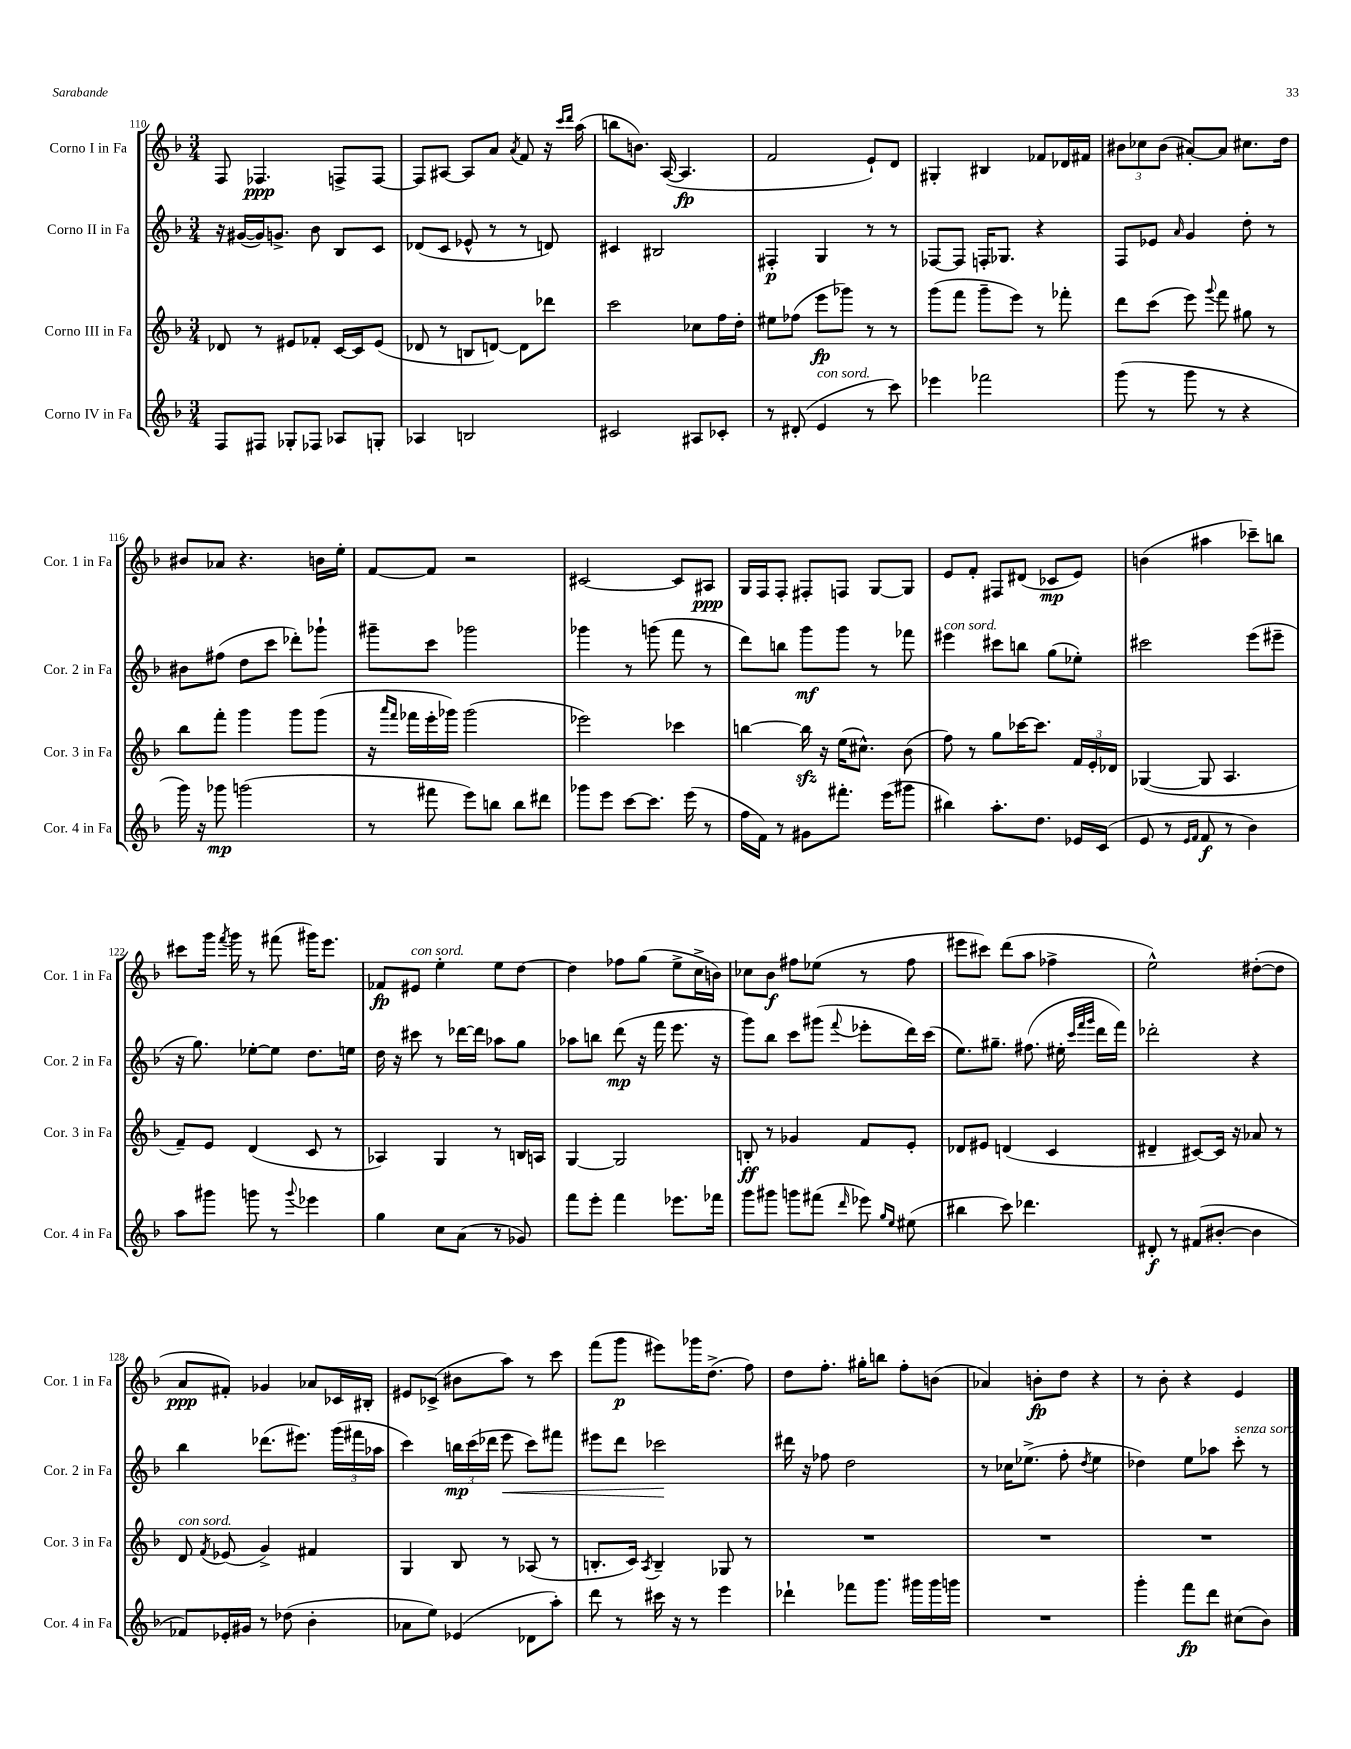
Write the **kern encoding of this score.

**kern	**dynam	**kern	**dynam	**kern	**dynam	**kern	**dynam
*part4	*part4	*part3	*part3	*part2	*part2	*part1	*part1
*staff4	*staff4	*staff3	*staff3	*staff2	*staff2	*staff1	*staff1
*I"Corno IV in Fa	*	*I"Corno III in Fa	*	*I"Corno II in Fa	*	*I"Corno I in Fa	*
*I'Cor. 4 in Fa	*	*I'Cor. 3 in Fa	*	*I'Cor. 2 in Fa	*	*I'Cor. 1 in Fa	*
*clefG2	*	*clefG2	*	*clefG2	*	*clefG2	*
*k[b-]	*	*k[b-]	*	*k[b-]	*	*k[b-]	*
*M3/4	*	*M3/4	*	*M3/4	*	*M3/4	*
=110	=110	=110	=110	=110	=110	=110	=110
8F/L	.	8d-X/	.	16r	.	8F/	.
.	.	.	.	([16g#X/LL	.	.	.
8F#X/J	.	8r	.	16g#/J])	.	4.F-X/	ppp
.	.	.	.	8.gn^/J	.	.	.
8G-X'/L	.	8e#X/L	.	.	.	.	.
8F-X/J	.	8f-X'/J	.	8b-\	.	.	.
8A-X/L	.	[16c/LL	.	8B-/L	.	8Fn^/L	.
.	.	16c/J]	.	.	.	.	.
8Gn'/J	.	(8e#/J	.	8c/J	.	[8F/J	.
=111	=111	=111	=111	=111	=111	=111	=111
4A-X/	.	8d-X/	.	(8d-X/L	.	8F/L]	.
.	.	8r	.	8c/J	.	[8A#X/J	.
2Bn/	.	8Bn/L	.	8e-X^^/	.	8A#/L]	.
.	.	[8dn/J)	.	8r	.	8a/J	.
.	.	.	.	.	.	8qa/	.
.	.	8d\L]	.	8r	.	8f/	.
.	.	8ddd-X\J	.	8dn/)	.	16r	.
.	.	.	.	.	.	16qqccc/LL	.
.	.	.	.	.	.	16qqddd/JJ	.
.	.	.	.	.	.	(16aa\	.
=112	=112	=112	=112	=112	=112	=112	=112
2c#X/	.	2ccc\	.	4c#X/	.	8bbn\L	.
.	.	.	.	.	.	8.bn\J)	.
.	.	.	.	2B#X/	.	.	.
.	.	.	.	.	.	([16A/	.
.	.	.	.	.	.	4.A/]	fp
8A#X/L	.	8cc-X\L	.	.	.	.	.
8c-X'/J	.	16ff\L	.	.	.	.	.
.	.	16dd'\JJ	.	.	.	.	.
=113	=113	=113	=113	=113	=113	=113	=113
8r	.	8ee#X\L	.	4F#X'/	p	2f/	.
(8d#X'/	.	(8ff-X\J	.	.	.	.	.
!LO:TX:a:i:t=con sord.	!	!	!	!	!	!	!
4e/	.	8eee\L	fp	4G/	.	.	.
.	.	8ggg-X\J)	.	.	.	.	.
8r	.	8r	.	8r	.	8e`/L)	.
8ccc\)	.	8r	.	8r	.	8d/J	.
=114	=114	=114	=114	=114	=114	=114	=114
4eee-X\	.	(8ggg\L	.	[8F-X/L	.	4G#X'/	.
.	.	8fff\J	.	8F-/J]	.	.	.
2fff-X\	.	8ggg~\L	.	16Fn'/KL	.	4B#X/	.
.	.	.	.	8.G-X/J	.	.	.
.	.	8eee\J)	.	.	.	.	.
.	.	8r	.	4r	.	8f-X/L	.
.	.	8fff-X'\	.	.	.	16d-X/L	.
.	.	.	.	.	.	16f#X/JJ	.
=115	=115	=115	=115	=115	=115	=115	=115
(8ggg\	.	8ddd\L	.	8F/L	.	12b#X\L	.
.	.	.	.	.	.	12cc-X\	.
8r	.	(8ccc\J	.	8e-X/J	.	.	.
.	.	.	.	.	.	(12b#\J	.
.	.	.	.	16qqa/	.	.	.
8ggg\	.	8eee\)	.	4g/	.	[8a#X'/L)	.
.	.	8qqggg/	.	.	.	.	.
8r	.	8fff\	.	.	.	8a#/J]	.
4r	.	8gg#X\	.	8dd'\	.	8.cc#X\L	.
.	.	8r	.	8r	.	.	.
.	.	.	.	.	.	16dd\Jk	.
!!LO:LB:g=z
=116	=116	=116	=116	=116	=116	=116	=116
16ggg\)	.	8bb-\L	.	8b#X\L	.	8b#X/L	.
16r	.	.	.	.	.	.	.
8ggg-X\	mp	8fff'\J	.	(8ff#X\J	.	8a-X/J	.
(2gggn\	.	4ggg\	.	8dd\L	.	4.r	.
.	.	.	.	8ccc\J	.	.	.
.	.	8ggg\L	.	8ddd-X'\L)	.	.	.
.	.	(8ggg\J	.	8ggg-X`\J	.	16bn\LL	.
.	.	.	.	.	.	16ee'\JJ	.
=117	=117	=117	=117	=117	=117	=117	=117
8r	.	16r	.	8ggg#X~\L	.	[8f/L	.
.	.	16qqaaa/LL	.	.	.	.	.
.	.	16qqfff/JJ	.	.	.	.	.
.	.	16fff-X\LL	.	.	.	.	.
8fff#X\	.	16eee'\	.	8ccc\J	.	8f/J]	.
.	.	16ggg-X\JJ)	.	.	.	.	.
8eee\L)	.	(2ggg-\	.	2ggg-X\	.	2r	.
8bbn\J	.	.	.	.	.	.	.
8bb\L	.	.	.	.	.	.	.
8ddd#X\J	.	.	.	.	.	.	.
=118	=118	=118	=118	=118	=118	=118	=118
8ggg-X\L	.	2eee-X\)	.	4ggg-X\	.	[2c#X/	.
8eee\J	.	.	.	.	.	.	.
[8ccc\L	.	.	.	8r	.	.	.
8.ccc\J]	.	.	.	(8gggn\	.	.	.
.	.	4ccc-X\	.	8fff\	.	8c#/L]	.
(16eee\	.	.	.	.	.	.	.
8r	.	.	.	8r	.	8A#X/J	ppp
=119	=119	=119	=119	=119	=119	=119	=119
16ff\LL	.	[4bbn\	.	8ddd\L)	.	16G/LL	.
16f\JJ)	.	.	.	.	.	16F/J	.
8r	.	.	.	8bbn\J	.	8F'/J	.
8g#X\L	.	16bbzz\]	.	8ggg\L	mf	8F#X'/L	.
.	.	16r	.	.	.	.	.
8.fff#X'\J	.	(16ee\KL	.	8ggg\J	.	8Fn/J	.
.	.	8.cc#X^^\J)	.	.	.	.	.
.	.	.	.	8r	.	[8G/L	.
(16eee\KL	.	.	.	.	.	.	.
8ggg#X\J	.	(8b-\	.	8fff-X\	.	8G/J]	.
=120	=120	=120	=120	=120	=120	=120	=120
!	!	!	!	!LO:TX:a:i:t=con sord.	!	!	!
4bb#X\)	.	8ff\)	.	4eee#X\	.	8e/L	.
.	.	8r	.	.	.	8f'/J	.
8.aa'\L	.	8gg\L	.	8ccc#X\L	.	8F#X/L	.
.	.	[16ccc-X\K	.	8bbn\J	.	(8d#X/J	.
8.dd\J	.	8.ccc-\J]	.	.	.	.	.
.	.	.	.	(8gg\L	.	8c-X/L	mp
16e-X/LL	.	24f/LL	.	8ee-X'\J)	.	8e/J)	.
.	.	24e'/	.	.	.	.	.
(16c/JJ	.	.	.	.	.	.	.
.	.	24d-X/JJ	.	.	.	.	.
=121	=121	=121	=121	=121	=121	=121	=121
8e/	.	([4G-X/	.	2ccc#X\	.	(4bn\	.
8r	.	.	.	.	.	.	.
16qqe/LL	.	.	.	.	.	.	.
16qqf/JJ	.	.	.	.	.	.	.
8f/	f	8G-/]	.	.	.	4aa#X\	.
8r	.	4.A/	.	.	.	.	.
4b-\)	.	.	.	(8eee\L	.	8ccc-X~\L)	.
.	.	.	.	8eee#X~\J	.	8bbn\J	.
!!LO:LB:g=z
=122	=122	=122	=122	=122	=122	=122	=122
8aa\L	.	8f~/L)	.	16r	.	8ccc#X\L	.
.	.	.	.	8.gg\)	.	.	.
8ggg#X\J	.	8e/J	.	.	.	16ggg\Jk	.
.	.	.	.	.	.	8qfff/	.
.	.	.	.	.	.	16ggg\	.
8gggn\	.	(4d/	.	[8ee-X'\L	.	8r	.
8r	.	.	.	8ee-\J]	.	(8fff#X\	.
8qqggg/	.	.	.	.	.	.	.
4eee-X\	.	8c/	.	8.dd\L	.	16ggg#X\KL)	.
.	.	.	.	.	.	8.eee\J	.
.	.	8r	.	.	.	.	.
.	.	.	.	16een\Jk	.	.	.
=123	=123	=123	=123	=123	=123	=123	=123
4gg\	.	4A-X/)	.	16dd\	.	8f-X/L	fp
.	.	.	.	16r	.	.	.
!	!	!	!	!	!	!LO:TX:a:i:t=con sord.	!
.	.	.	.	8ccc#X\	.	8e#X/J	.
8cc\L	.	4G/	.	8r	.	4ee'\	.
(8a\J	.	.	.	[16ddd-X\LL	.	.	.
.	.	.	.	16ddd-\JJ]	.	.	.
8r	.	8r	.	8aa-X\L	.	8ee\L	.
8g-X/)	.	16Bn/LL	.	8gg\J	.	[8dd\J	.
.	.	16An/JJ	.	.	.	.	.
=124	=124	=124	=124	=124	=124	=124	=124
8fff\L	.	[4G/	.	8aa-X\L	.	4dd\]	.
8eee'\J	.	.	.	8bbn\J	.	.	.
4fff\	.	2G/]	.	(8ddd\	mp	8ff-X\L	.
.	.	.	.	16r	.	(8gg\J	.
.	.	.	.	16fff\	.	.	.
8.eee-X\L	.	.	.	8.eee\	.	8ee^\L	.
.	.	.	.	.	.	16cc^\L	.
16fff-X\Jk	.	.	.	16r	.	16bn\JJ)	.
=125	=125	=125	=125	=125	=125	=125	=125
8ggg\L	.	8Bn'/	ff	8ggg\L)	.	8cc-X\L	.
8ggg#X\J	.	8r	.	8bb-\J	.	8b-\J	f
8gggn\L	.	4g-X/	.	8ccc\L	.	8ff#X\L	.
(8fff#X\J	.	.	.	(8ggg#X\J	.	(8ee-X\J	.
16qqddd/	.	.	.	8qqfff/	.	.	.
8eee-X\)	.	8f/L	.	8eee-X'\L	.	8r	.
16qqgg/LL	.	.	.	.	.	.	.
16qqee/JJ	.	.	.	.	.	.	.
(8ee#X\	.	8e'/J	.	16ddd\L)	.	8ff#\	.
.	.	.	.	(16ccc\JJ	.	.	.
=126	=126	=126	=126	=126	=126	=126	=126
4bb#X\	.	8d-X/L	.	8.ee\L)	.	8eee#X\L	.
.	.	8e#X/J	.	.	.	8ccc#X\J)	.
.	.	.	.	8.gg#X~\J	.	.	.
8ccc\)	.	(4dn/	.	.	.	(8ddd\L	.
4.ddd-X\	.	.	.	(8.ff#X\	.	8aa\J	.
.	.	4c/	.	.	.	4ff-X^\	.
.	.	.	.	16ee#X'\	.	.	.
.	.	.	.	32qqccc/LLL	.	.	.
.	.	.	.	32qqfff/	.	.	.
.	.	.	.	32qqggg/JJJ	.	.	.
.	.	.	.	16ddd\LL	.	.	.
.	.	.	.	16fff\JJ)	.	.	.
=127	=127	=127	=127	=127	=127	=127	=127
8d#X'/	f	4d#X~/	.	2ddd-X'\	.	2ee^^\)	.
8r	.	.	.	.	.	.	.
(8f#X/L	.	[8c#X/L)	.	.	.	.	.
[8b#X'/J	.	16c#/Jk]	.	.	.	.	.
.	.	16r	.	.	.	.	.
4b#\]	.	8a-X/	.	4r	.	([8dd#X'\L	.
.	.	8r	.	.	.	8dd#\J]	.
!!LO:LB:g=z
=128	=128	=128	=128	=128	=128	=128	=128
!	!	!LO:TX:a:i:t=con sord.	!	!	!	!	!
8f-X/L)	.	8d/	.	4bb-\	.	8a/L	ppp
.	.	8qf/	.	.	.	.	.
16e-X'/L	.	(8e-X/	.	.	.	8f#X'/J)	.
16g#X/JJ	.	.	.	.	.	.	.
8r	.	4g^/)	.	(8.ddd-X\L	.	4g-X/	.
(8dd-X\	.	.	.	.	.	.	.
.	.	.	.	8.eee#X\J)	.	.	.
4b-'\	.	4f#X/	.	.	.	8a-X/L	.
.	.	.	.	(24ggg\LL	.	16c-X/L	.
.	.	.	.	24fff#X\	.	.	.
.	.	.	.	.	.	16B#X'/JJ	.
.	.	.	.	24aa-X\JJ	.	.	.
=129	=129	=129	=129	=129	=129	=129	=129
8a-X\L	.	4G/	.	4ccc\)	.	8e#X/L	.
8ee\J)	.	.	.	.	.	(8c-X^/J	.
(4e-X/	.	8B-/	.	24bbn\LL	mp	8b#X\L	.
.	.	.	.	(24ccc\	.	.	.
.	.	.	.	24ddd-X\JJ	.	.	.
!	!	!	!	!	!LO:HP:b	!	!
.	.	8r	.	8eee\	<	8aa\J)	.
8d-X\L	.	(8A-X/	.	8ccc\L)	.	8r	.
8aa'\J)	.	8r	.	8fff#X\J	.	8ccc\	.
=130	=130	=130	=130	=130	=130	=130	=130
8ddd\	.	8.Bn'/L	.	8eee#X\L	.	(8fff\L	.
8r	.	.	.	8ddd\J	.	8ggg\J	p
.	.	16c/Jk)	.	.	.	.	.
.	.	8qA/	.	.	.	.	.
16ccc#X\	.	4B~/	.	2ccc-X\	.	8eee#X\L)	.
16r	.	.	.	.	.	.	.
8r	.	.	.	.	.	16ggg-X\K	.
.	.	.	.	.	.	(8.dd^\J	.
4eee\	.	8G-X/	.	.	.	.	.
.	.	8r	.	.	.	8ff\)	.
.	.	.	.	.	[	.	.
=131	=131	=131	=131	=131	=131	=131	=131
4ddd-X`\	.	2.r	.	16ddd#X\	.	8dd\L	.
.	.	.	.	16r	.	.	.
.	.	.	.	8ff-X\	.	8.ff'\J	.
8fff-X\L	.	.	.	2dd\	.	.	.
.	.	.	.	.	.	16gg#X'\KL	.
8.ggg\J	.	.	.	.	.	8bbn\J	.
.	.	.	.	.	.	8ff'\L	.
16ggg#X\LL	.	.	.	.	.	.	.
16ggg#\	.	.	.	.	.	(8bn\J	.
16gggn\JJ	.	.	.	.	.	.	.
=132	=132	=132	=132	=132	=132	=132	=132
2.r	.	2.r	.	8r	.	4a-X/)	.
.	.	.	.	16cc-X\KL	.	.	.
.	.	.	.	(8.ee-X^\J	.	.	.
.	.	.	.	.	.	8bn'\L	fp
.	.	.	.	8ff'\	.	8dd\J	.
.	.	.	.	8qdd/	.	.	.
.	.	.	.	4ee-\	.	4r	.
=133	=133	=133	=133	=133	=133	=133	=133
4ggg'\	.	2.r	.	4dd-X\)	.	8r	.
.	.	.	.	.	.	8b-'\	.
8fff\L	fp	.	.	8ee\L	.	4r	.
8ddd\J	.	.	.	8aa-X\J	.	.	.
!	!	!	!	!LO:TX:a:i:t=senza sord.	!	!	!
(8cc#X\L	.	.	.	8ccc'\	.	4e/	.
8b-\J)	.	.	.	8r	.	.	.
==	==	==	==	==	==	==	==
*-	*-	*-	*-	*-	*-	*-	*-
